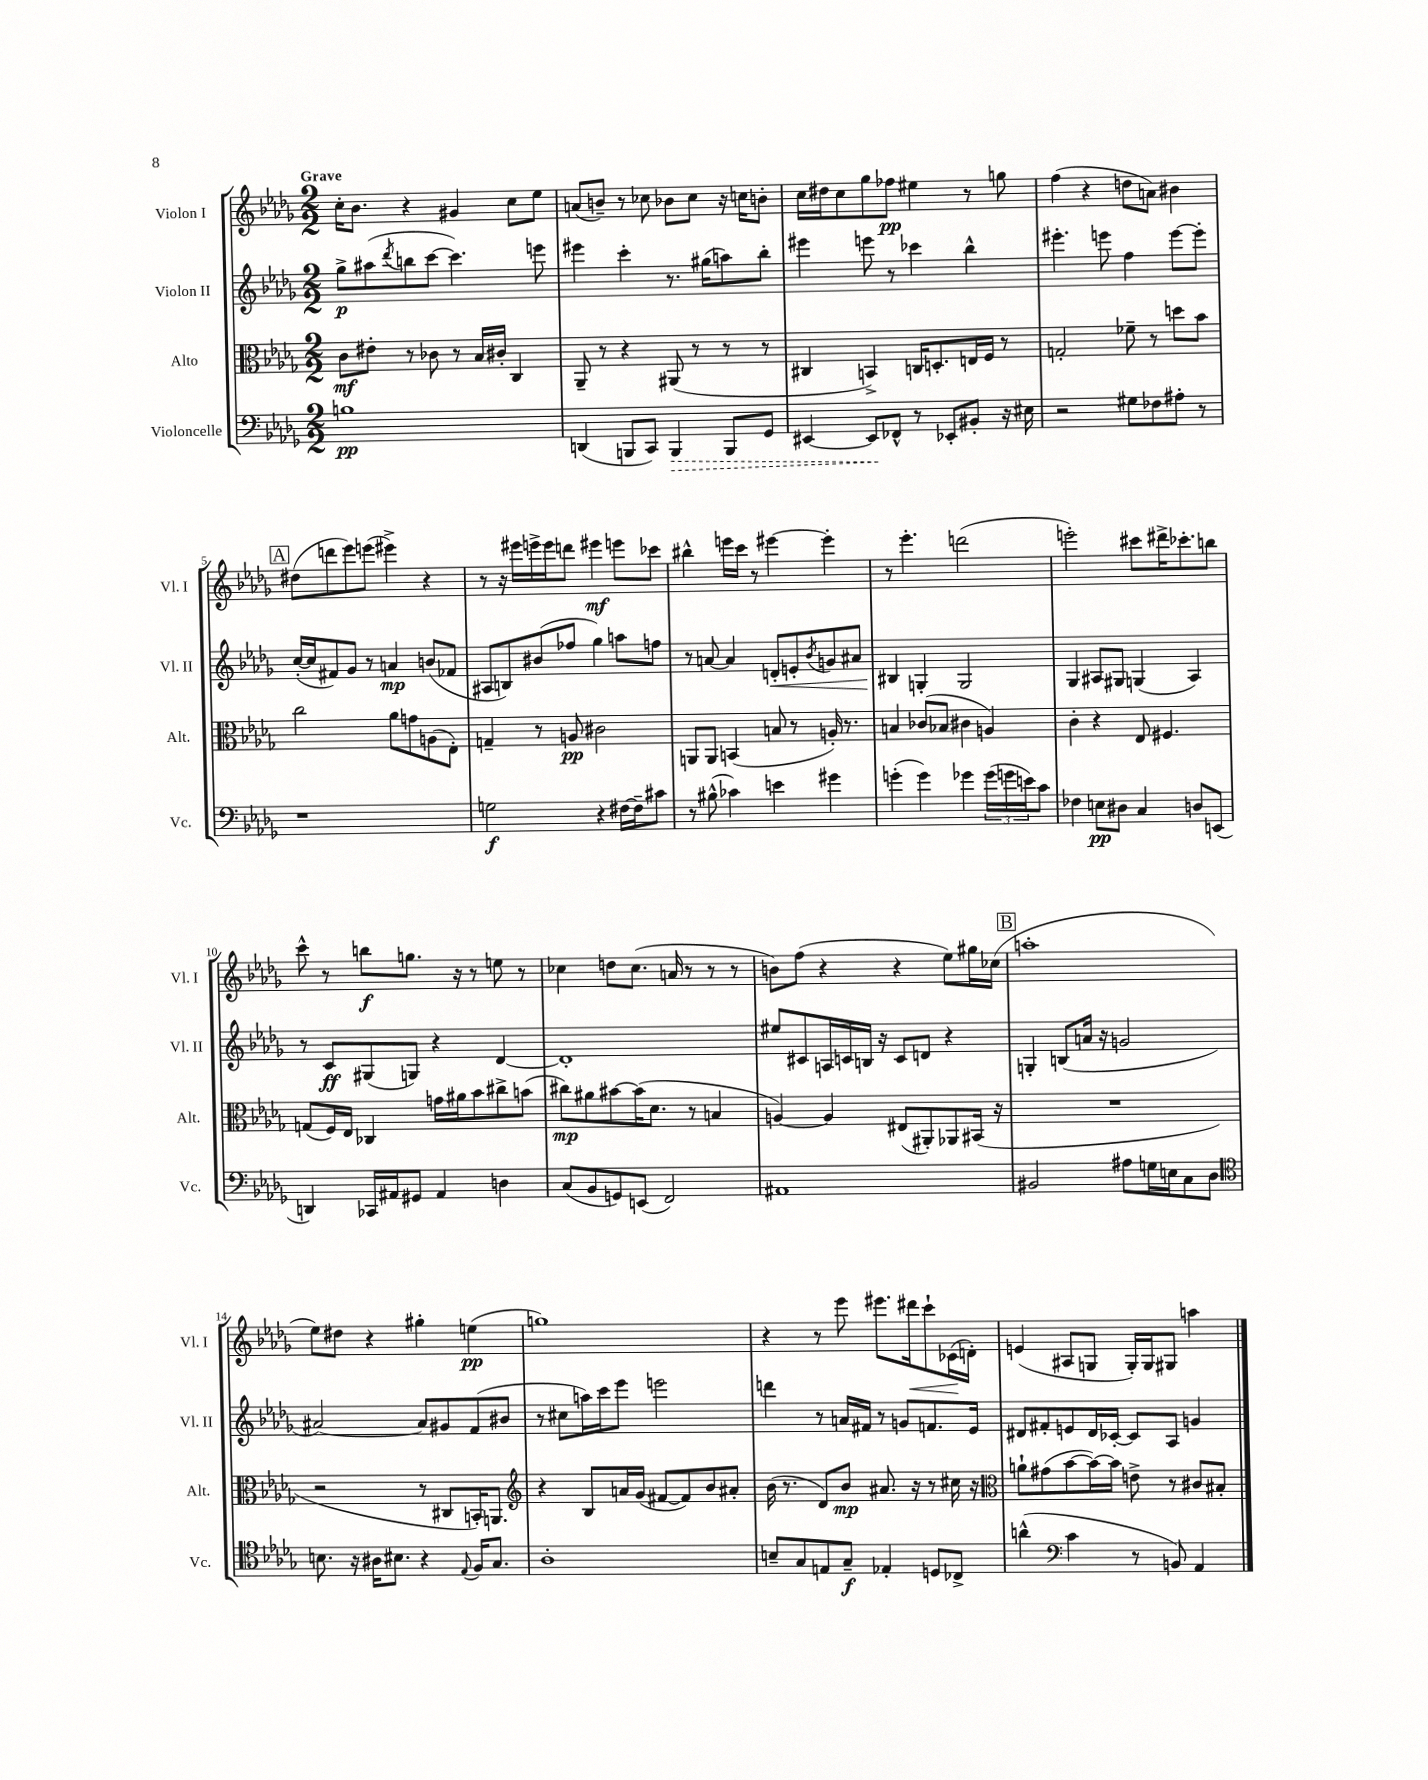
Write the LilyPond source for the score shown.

<<
\new StaffGroup <<
\new Staff = "s0" \with { instrumentName = "Violon I" shortInstrumentName = "Vl. I" } {
    \clef treble \key des \major \numericTimeSignature \time 2/2 \tempo "Grave"
    c''16-. bes'8. r4 gis'4 c''8 ees''8 |
    a'8( b'8--) r8 ces''8 bes'8 ces''8 r16 c''16 b'8-. |
    c''16 dis''16 c''8 ges''8 fes''8\pp eis''4 r8 g''8 |
    f''4( r4 d''8 a'8) bis'4 |
    \mark \markup { \box "A" } dis''8( d'''8 ees'''8) e'''8( eis'''4->) r4 |
    r8 r16 eis'''16 e'''16-> e'''16 d'''8 eis'''4\mf e'''8 ces'''8 |
    bis''4-^ e'''16 c'''16 r8 eis'''4~ eis'''4-. |
    r8 ees'''4.-. d'''2( |
    e'''2-.) cis'''8 dis'''16-> ces'''8.-. b''8 |
    c'''8-^ r8 b''8\f g''8. r16 r8 e''8 r8 |
    ces''4 d''8 ces''8.( a'16 r8 r8 r8 |
    b'8) f''8( r4 r4 ees''8) gis''16 ces''16( |
    \mark \markup { \box "B" } a''1-. |
    ees''8) dis''8 r4 gis''4-. e''4\pp( |
    g''1) |
    r4 r8 ees'''8 eis'''8. dis'''16\< c'''8-! ces'16\!( d'16-.) |
    e'4( ais8 g8 g16-.) g16 gis8 a''4 \bar "|." |
}
\new Staff = "s1" \with { instrumentName = "Violon II" shortInstrumentName = "Vl. II" } {
    \clef treble \key des \major \numericTimeSignature \time 2/2
    ges''8->\p ais''8( \acciaccatura { des'''8 } b''8 c'''8~ c'''4.) e'''8 |
    eis'''4 c'''4-. r8. gis''16( a''8) bes''8-. |
    eis'''4 e'''8 r8 ces'''4 bes''4-^ |
    eis'''4.-. e'''8 f''4 e'''8~ e'''8-. |
    \mark \markup { \box "A" } c''16~-.( c''16 fis'8) ges'8 r8 a'4\mp b'8( fes'8 |
    ais8 b8) bis'8( fes''8 ges''4) a''8 f''8 |
    r8 a'8~ a'4 d'8-.\< e'8-. \acciaccatura { bes'8 } g'8 ais'8 |
    bis4\! g4-. g2 |
    ges4 ais8 gis8 g4( ais4) |
    r8 c'8\ff gis8( g8) r4 des'4~ |
    des'1-. |
    eis''8 cis'8 a16 c'16 b16 r16 c'8 d'8 r4 |
    \mark \markup { \box "B" } g4-. b8( a'16 r16 g'2 |
    ais'2~) ais'8 gis'8 f'8( bis'8 |
    r8 cis''8 a''16) c'''16 ees'''8 e'''2 |
    d'''4 r8 a'16 fis'16 r8 g'8 f'8. ees'16 |
    dis'8 fis'8-. e'8 dis'16 ces'16~-. ces'8 aes8 g'4 \bar "|." |
}
\new Staff = "s2" \with { instrumentName = "Alto" shortInstrumentName = "Alt." } {
    \clef alto \key des \major \numericTimeSignature \time 2/2
    c'8\mf eis'8-. r8 ces'8 r8 bes16 cis'16-. c4 |
    aes,8-- r8 r4 ais,8( r8 r8 r8 |
    cis4 b,4->) c16 d8.-. e16 f16 r8 |
    g2-. fes'8-- r8 d''8 bes'8 |
    \mark \markup { \box "A" } c''2 aes'8 g'8 a8( ees8-.) |
    g4-- r8 a8\pp cis'2 |
    a,8 a,8 b,4( b8 r8 a16-.) r8. |
    b4 ces'8( bes8 cis'4 a4) |
    c'4-. r4 ees8 fis4. |
    g8( f16) ees16 ces4 g'16 ais'16 bes'8 cis''8-> b'8( |
    cis''8\mp) ais'8 bis'8~ bis'16( des'8. r8 b4 |
    a4~) a4 eis8( ais,8-.) aes,8 bis,16( r16 |
    \mark \markup { \box "B" } R1 |
    r2 r8 cis8 b,16-.) a,8. |
    \clef treble r4 bes8 a'16 ges'16( fis'8~ fis'8) bes'8 ais'8-. |
    bes'16( r8. des'8) bes'8\mp ais'8. r16 r8 cis''16 r16 |
    \clef alto a'8-! gis'8( bes'8~ bes'16~) bes'16 e'8-> r8 cis'8 bis8-. \bar "|." |
}
\new Staff = "s3" \with { instrumentName = "Violoncelle" shortInstrumentName = "Vc." } {
    \clef bass \key des \major \numericTimeSignature \time 2/2
    b1\pp |
    d,4( b,,8 c,8) \once \override Hairpin.style = #'dashed-line b,,4\> b,,8 ges,8 |
    eis,4~ eis,8\! fes,8-^ r8 ees,8-. bis,8-. r16 eis16 |
    r2 gis8 fes8 ais8-. r8 |
    \mark \markup { \box "A" } r1 |
    g2\f r4 fis16~ fis16-- cis'8 |
    r8 bis8-^( ces'4) e'4 gis'4 |
    g'4-.( g'4) ges'4 \tuplet 3/2 { ges'16( g'16 e'16) } c'8 |
    fes4 e8\pp dis8 c4 d8 e,8( |
    d,4) ces,16 ais,16 gis,8 ais,4 d4 |
    c8( bes,8 g,8) e,8( f,2) |
    ais,1 |
    \mark \markup { \box "B" } bis,2 ais8 g16 e16 c8 des8 |
    \clef tenor b8. r16 ais16 bis8. r4 \appoggiatura { ees8 } f16 ges8. |
    aes1-. |
    b8-- ges8 e8 ges8--\f ees4-. d8 ces8-> |
    a'4-^( \clef bass c'4 r8 b,8) aes,4 \bar "|." |
}
>>
>>
